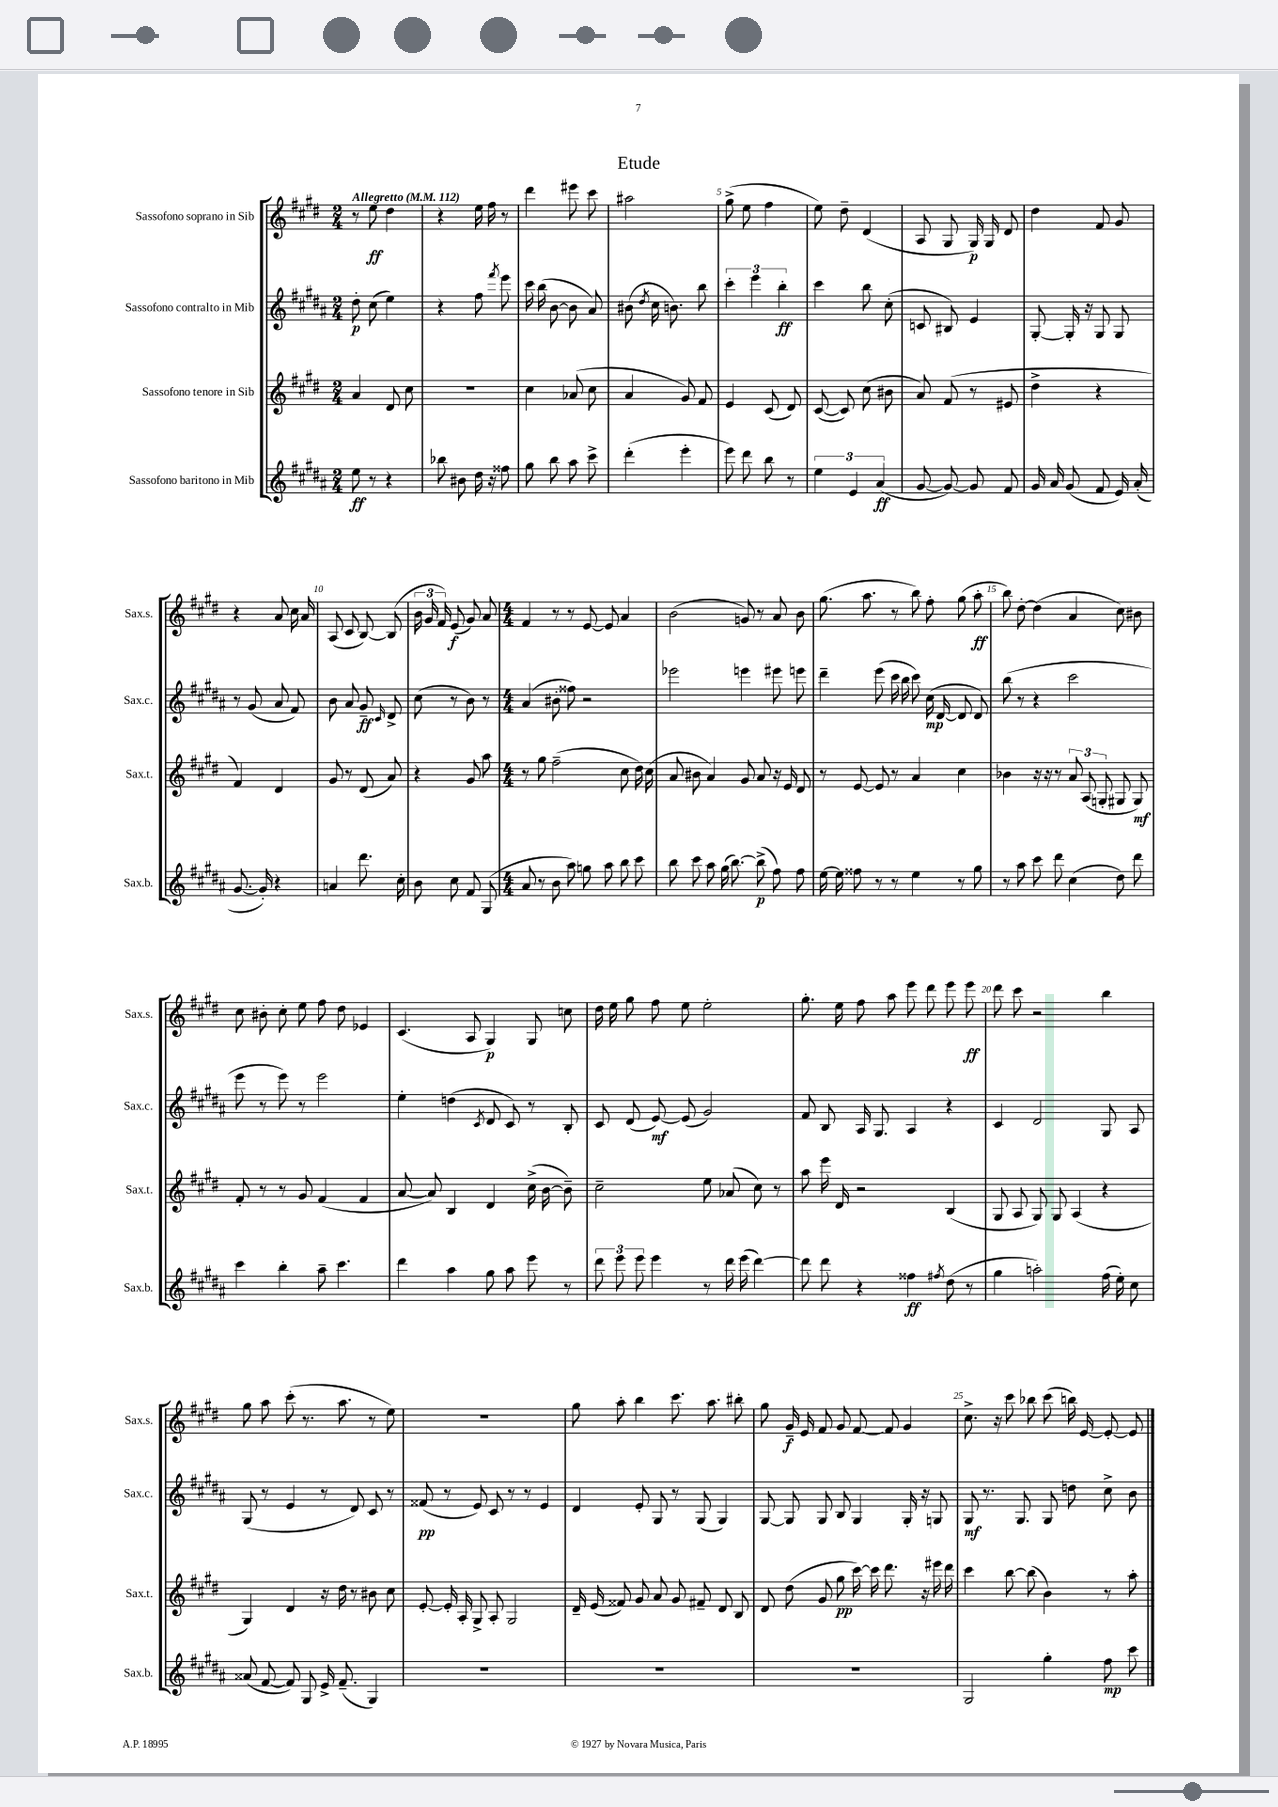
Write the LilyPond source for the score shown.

\header { title = "Etude" }
<<
\new StaffGroup <<
\new Staff = "s0" \with { instrumentName = "Sassofono soprano in Sib" shortInstrumentName = "Sax.s." } {
    \clef treble \key e \major \numericTimeSignature \time 2/4 \tempo "Allegretto" 4 = 112
    \autoBeamOff r8 e''8\ff dis''4 |
    r4 e''16 fis''16 r8 |
    dis'''4 eis'''8 cis'''8 |
    ais''2 |
    gis''8->( e''8 fis''4 |
    e''8) dis''8-- dis'4( |
    a8 gis8 gis16\p) gis16 dis'8 |
    dis''4 fis'8 gis'8 |
    r4 a'8 cis''16 a'16 |
    a8( cis'8 b8~) b8( |
    \tuplet 3/2 { b'16 gis'16 fis'16) } e'8\f( gis'8) a'8 |
    \numericTimeSignature \time 4/4 fis'4 r8 r8 e'8~ e'8 a'4 |
    b'2( g'8) r8 a'8 b'8 |
    gis''8.( a''8. r8 b''8) fis''8-. gis''8( a''8-.\ff |
    b''8) dis''8~-. dis''4( a'4 cis''8) bis'8 |
    cis''8 bis'8-. cis''8-. e''8 fis''8 dis''8 ees'4 |
    cis'4.( a8 gis4\p) gis8 c''8 |
    dis''16 e''16 gis''8 fis''8 e''8 e''2-. |
    gis''8.-. e''16 fis''8 a''8 e'''8 dis'''8 e'''8 e'''8\ff |
    dis'''8 cis'''8 r2 b''4 |
    gis''8 a''8 cis'''8-.( r8. a''8. r8 e''8) |
    r1 |
    gis''8 a''8-. b''4 cis'''8. a''8. bis''8-. |
    gis''8 gis'16--\f e'16 fis'8 gis'8 fis'8~ fis'8 gis'4 |
    cis''8.-> r16 cis'''8 bes''8 cis'''8( b''16) e'16~ e'8~-. e'8 \bar "|." |
}
\new Staff = "s1" \with { instrumentName = "Sassofono contralto in Mib" shortInstrumentName = "Sax.c." } {
    \clef treble \key b \major \numericTimeSignature \time 2/4
    \autoBeamOff dis''8-.\p cis''8( e''4) |
    r4 fis''8 \acciaccatura { fis'''8 } e'''8 |
    cis'''16 b''16( b'8~ b'8 ais'8) |
    bis'8( \acciaccatura { dis''8 } cis''16 b'8.) b''8 |
    \tuplet 3/2 { cis'''4-. e'''4 b''4-.\ff } |
    cis'''4 b''8 cis''8-.( |
    c'8 bis8) e'4 |
    gis8~-. gis16-. r16 gis8 gis8 |
    r8 gis'8( ais'8 fis'8) |
    b'8 ais'8 gis'8--\ff \grace { cis'16 } dis'8-> |
    cis''8( r8 b'8) r8 |
    \numericTimeSignature \time 4/4 ais'4( bis'8-. fisis''8) r2 |
    ees'''2 e'''4 eis'''8 e'''8 |
    dis'''4-- e'''8( cis'''16 b''16 cis'''8) cis''16\mp( dis'16~ dis'8 dis'8) |
    b''8( r8 r4 cis'''2 |
    e'''8 r8 e'''8) r8 e'''2 |
    e''4-. d''4( \acciaccatura { cis'8 } dis'8 cis'8) r8 b8-. |
    cis'8 dis'8( e'8~\mf) e'8( gis'2) |
    fis'8 b8 ais16 gis8. ais4 r4 |
    cis'4 dis'2 gis8 ais8 |
    gis8( r8 e'4 r8 dis'8) cis'8 r8 |
    fisis'8\pp( r8 e'8) cis'8 r8 r8 e'4 |
    dis'4 e'8-. gis8 r8 gis8( gis4) |
    gis8~ gis8 gis8 b8 gis4 gis16-. r16 g8 |
    gis8\mf r8. gis8. gis8 d''8 cis''8-> b'8 \bar "|." |
}
\new Staff = "s2" \with { instrumentName = "Sassofono tenore in Sib" shortInstrumentName = "Sax.t." } {
    \clef treble \key e \major \numericTimeSignature \time 2/4
    \autoBeamOff a'4 dis'8 cis''8 |
    R2 |
    cis''4 aes'8( cis''8 |
    a'4 gis'8) fis'8 |
    e'4 cis'8( dis'8) |
    cis'8~( cis'8) cis''8( bis'8 |
    a'8) fis'8( r8 eis'8 |
    dis''4-> r4 |
    fis'4) dis'4 |
    gis'8 r8 dis'8( a'8) |
    r4 gis'8 a''8 |
    \numericTimeSignature \time 4/4 r8 gis''8 fis''2--( cis''8 dis''16) cis''16( |
    a'8 bis'8 a'4) gis'8 a'8 r16 e'16 dis'8 |
    r8 e'8~ e'8 r8 a'4 cis''4 |
    bes'4 r16 r16 r8 \tuplet 3/2 { a'8 a8( g8-. } gis8 gis8\mf) |
    fis'8-. r8 r8 gis'8 fis'4( fis'4 |
    a'8~ a'8) b4 dis'4 cis''16->( b'16~ b'8--) |
    cis''2-- e''8 aes'8( cis''8) r8 |
    a''8 e'''16 dis'16 r2 b4( |
    gis8 a8 gis8) gis8 a4( r4 |
    gis4) dis'4 r16 dis''16 r8 bis'8 cis''8 |
    e'8~-. e'16-. a16-. gis8-> a8-. gis2 |
    dis'16-- e'16( fisis'8) gis'8 a'8 gis'8 fis'8-- dis'8 b8 |
    dis'8 dis''8( gis'8 gis''8\pp cis'''16~) cis'''16 dis'''8. r16 eis'''16 dis'''16 |
    cis'''4 b''8~ b''8( b'4) r8 a''8-. \bar "|." |
}
\new Staff = "s3" \with { instrumentName = "Sassofono baritono in Mib" shortInstrumentName = "Sax.b." } {
    \clef treble \key b \major \numericTimeSignature \time 2/4
    \autoBeamOff e''8\ff r8 r4 |
    bes''8 bis'8 dis''16 r16 fisis''8 |
    gis''8 b''8 ais''8 cis'''8-> |
    dis'''4-.( e'''4-. |
    e'''8) dis'''8 b''8 r8 |
    \tuplet 3/2 { e''4 e'4 ais'4\ff( } |
    gis'8~ gis'8~) gis'8 fis'8 |
    gis'16 ais'16 gis'8( fis'8 e'16) ais'16-.( |
    gis'8.~ gis'16-.) r4 |
    a'4 dis'''8. cis''16-. |
    b'8 cis''8 fis'8 gis8( |
    \numericTimeSignature \time 4/4 ais'8 r8 b'8 ais''8) g''8 ais''8 b''8 cis'''8 |
    b''8 cis'''8 ais''8 gis''16( b''8.~) b''8->\p( fis''8) fis''8 |
    e''16~ e''16 fisis''8 r8 r8 e''4 r8 gis''8 |
    r8 ais''8 cis'''8 dis'''8 cis''4( dis''8) dis'''8 |
    cis'''4 b''4-. ais''8-- cis'''4. |
    dis'''4 ais''4 gis''8 ais''8 e'''8 r8 |
    \tuplet 3/2 { dis'''8 e'''8 e'''8 } e'''4 r8 dis'''16 e'''16( dis'''4~) |
    dis'''8 dis'''8 r4 fisis''4\ff \acciaccatura { fis''8 } dis''8( r8 |
    gis''4 a''2-.) fis''16( e''16-.) cis''8 |
    aisis'8( fis'8~ fis'8) gis8 e'16-> fis'8.--( gis4) |
    R1 |
    R1 |
    R1 |
    gis2 gis''4-. fis''8\mp cis'''8 \bar "|." |
}
>>
>>
\layout { \context { \Score \override BarNumber.break-visibility = ##(#f #t #t) barNumberVisibility = #(every-nth-bar-number-visible 5) } }
